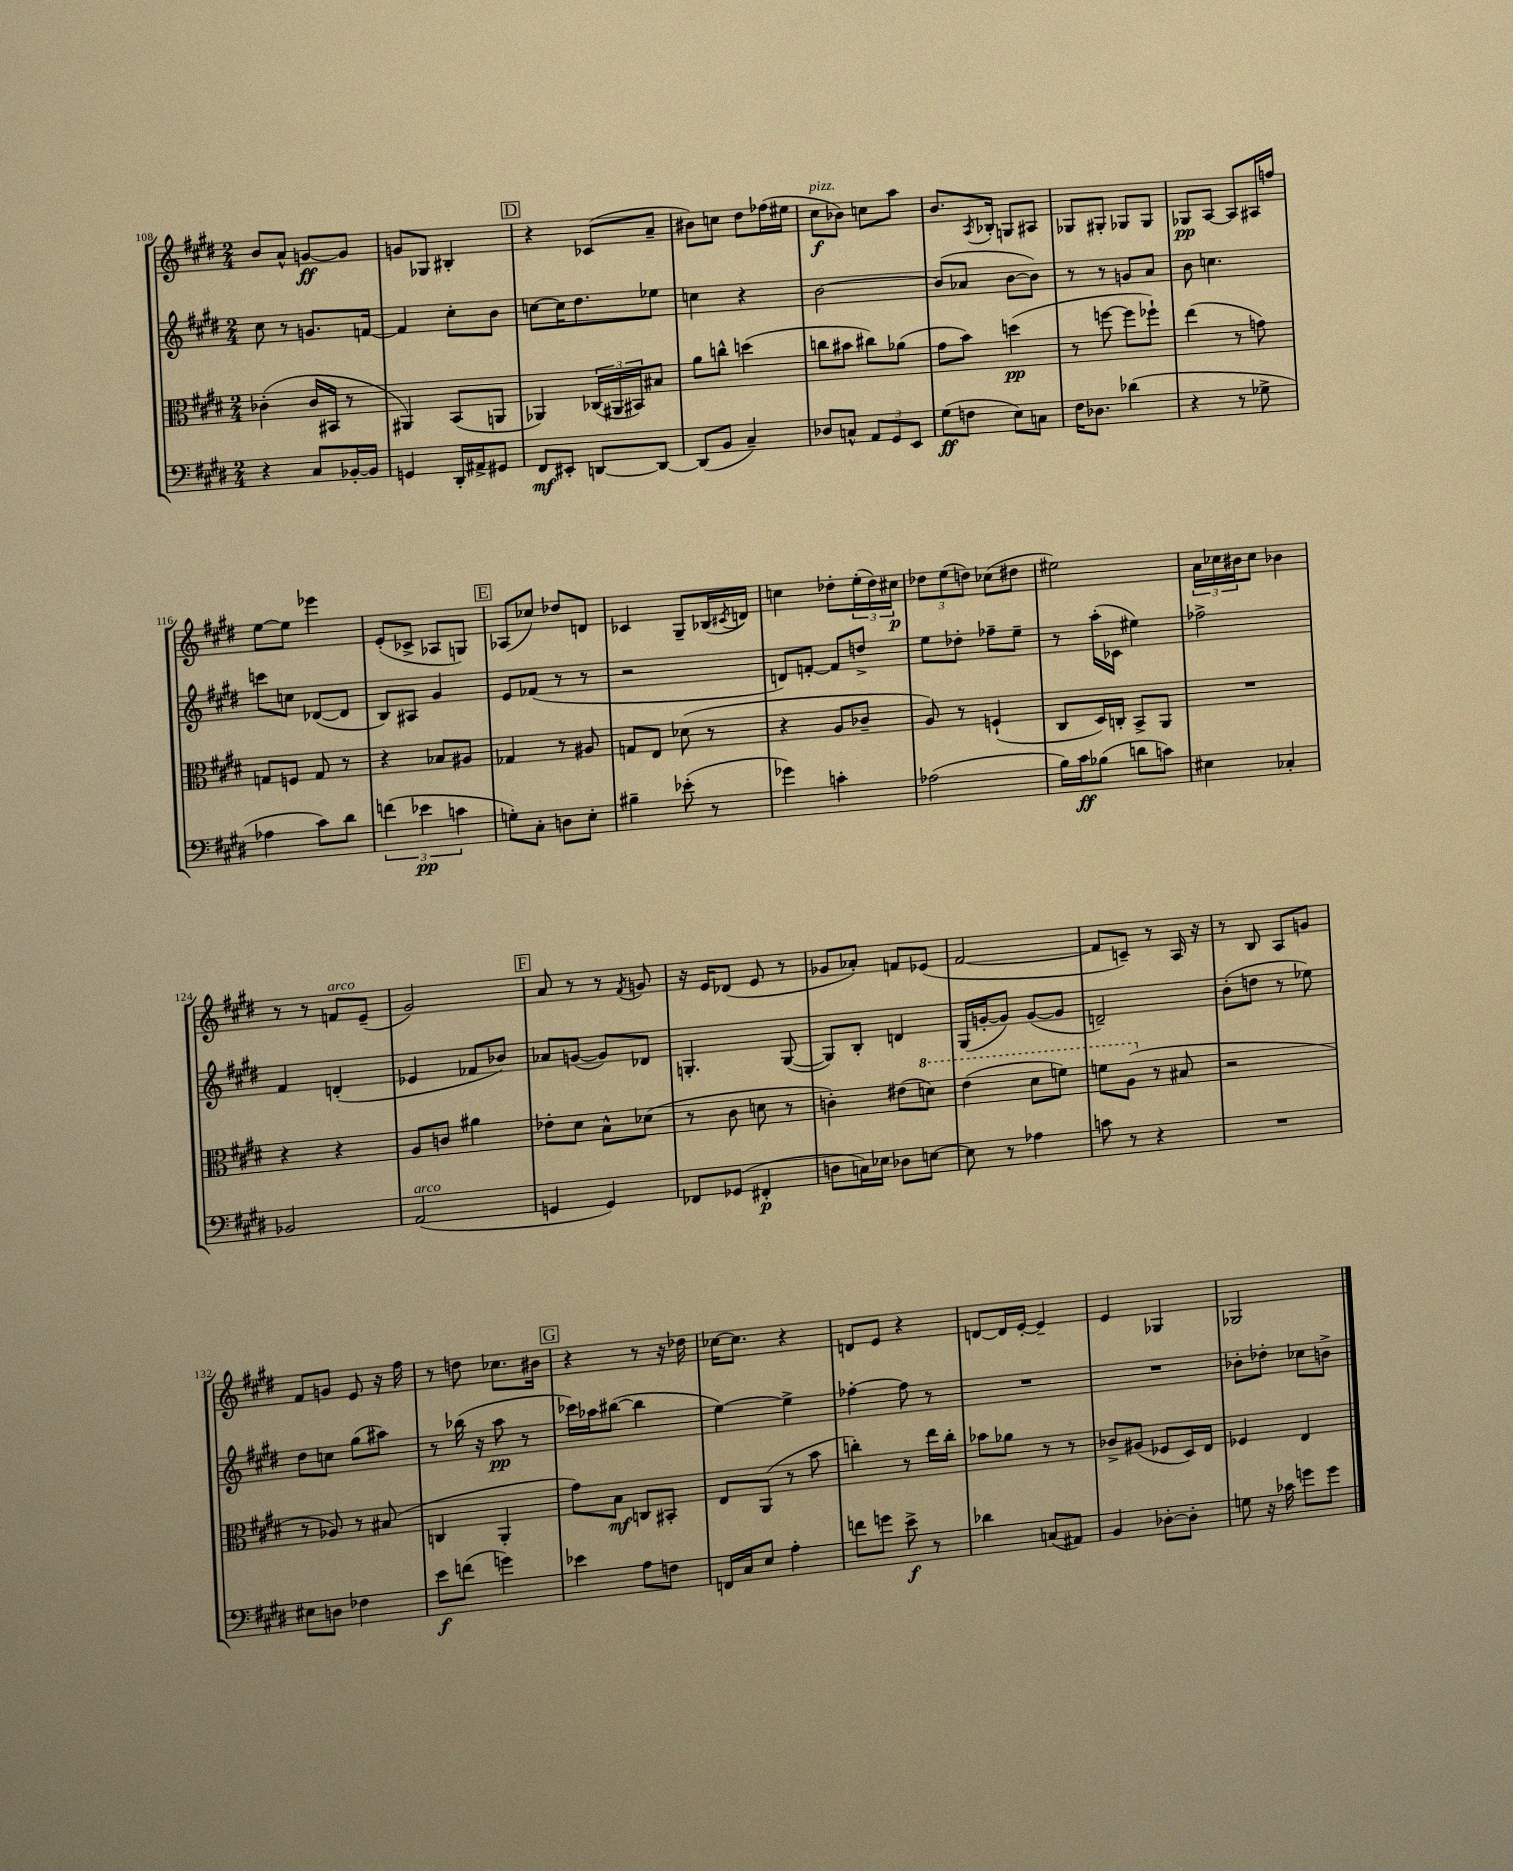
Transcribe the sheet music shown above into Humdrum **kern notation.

**kern	**dynam	**kern	**dynam	**kern	**dynam	**kern	**dynam
*part4	*part4	*part3	*part3	*part2	*part2	*part1	*part1
*staff4	*staff4	*staff3	*staff3	*staff2	*staff2	*staff1	*staff1
*clefF4	*	*clefC3	*	*clefG2	*	*clefG2	*
*k[f#c#g#d#]	*	*k[f#c#g#d#]	*	*k[f#c#g#d#]	*	*k[f#c#g#d#]	*
*M2/4	*	*M2/4	*	*M2/4	*	*M2/4	*
=108	=108	=108	=108	=108	=108	=108	=108
4r	.	(4c-X'\	.	8cc#\	.	8b/L	.
.	.	.	.	8r	.	8a^^/J	.
8C#/L	.	16c-/LL	.	8.gn/L	.	[8gn/L	ff
.	.	16BB#X/JJ	.	.	.	.	.
[16BB-X'/L	.	8r	.	.	.	8g/J]	.
16BB-/JJ]	.	.	.	[16fn/Jk	.	.	.
=109	=109	=109	=109	=109	=109	=109	=109
4GGn/	.	4AA#X/)	.	4f/]	.	8gn/L	.
.	.	.	.	.	.	8G-X/J	.
16DD#'/LL	.	(8BB/L	.	8cc#'\L	.	4B#X'/	.
16AA#X^/J	.	.	.	.	.	.	.
8GG#X/J	.	8AAn/J	.	8b\J	.	.	.
!!LO:REH:place=s1:t=D
=110	=110	=110	=110	=110	=110	=110	=110
8FF#/L	mf	4AA-X/)	.	[8ccn\L	.	4r	.
8EE#X'/J	.	.	.	16cc\K]	.	.	.
.	.	.	.	8.dd#\	.	.	.
[8DDn/L	.	(24C-X/LL	.	.	.	(8c-X/L	.
.	.	24AA#X/	.	.	.	.	.
.	.	24BB#X/J)	.	.	.	.	.
8DD/J_	.	8B#X/J	.	8ee-X\J	.	8a~/J	.
=111	=111	=111	=111	=111	=111	=111	=111
(8DD/L]	.	8a\L	.	4ccn\	.	8b#X\L)	.
8BB/J	.	8ccn^^\J	.	.	.	8ccn\J	.
4C#~/)	.	(4ddn\	.	4r	.	8dd#\L	.
.	.	.	.	.	.	(16ff-X\L	.
.	.	.	.	.	.	16ee#X\JJ	.
=112	=112	=112	=112	=112	=112	=112	=112
!	!	!	!	!	!	!LO:TX:a:i:t=pizz.	!
8D-X/L	.	8ccn\L	.	[2b\	.	8cc#\L	f
8Cn^^/J	.	8b#X\J	.	.	.	8b-X\J)	.
12AA/L	.	8cc#X\L)	.	.	.	8ccn\L	.
12GG#/	.	.	.	.	.	.	.
.	.	(8a-X\J	.	.	.	8aa\J	.
12EE/J	.	.	.	.	.	.	.
=113	=113	=113	=113	=113	=113	=113	=113
(8G#\L	ff	8g#\L	.	(8b/L]	.	8.b/L	.
8Fn\J	.	8b\J)	.	8a-X/J	.	.	.
.	.	.	.	.	.	8qA/	.
.	.	.	.	.	.	16B-X'/Jk	.
8E\L)	.	(4ddn\	pp	[8b\L	.	8Gn/L	.
8Cn\J	.	.	.	8b\J])	.	8A#X/J	.
=114	=114	=114	=114	=114	=114	=114	=114
16F#\KL	.	8r	.	8r	.	8G-X/L	.
8.D-X\J	.	.	.	.	.	.	.
.	.	[8ffn\	.	8r	.	8G#X'/J	.
(4d-X\	.	8ff\L]	.	8gn/L	.	8G-X/L	.
.	.	8ff-X`\J)	.	8a/J	.	8G-/J	.
=115	=115	=115	=115	=115	=115	=115	=115
4r	.	(4ee\	.	8b\	.	8G-X/L	pp
.	.	.	.	4.ccn\	.	[8A/J	.
8r	.	8r	.	.	.	8A/L]	.
8G-X^\	.	8gn\)	.	.	.	16A#X/L	.
.	.	.	.	.	.	16ffn/JJ	.
!!LO:LB:g=z
=116	=116	=116	=116	=116	=116	=116	=116
4A-X\	.	8Gn/L	.	8cccn\L	.	[8ee\L	.
.	.	8Fn/J	.	8ccn\J	.	8ee\J]	.
8c#\L)	.	8G/	.	([8d-X/L	.	4eee-X\	.
8d#\J	.	8r	.	8d-/J]	.	.	.
=117	=117	=117	=117	=117	=117	=117	=117
(6fn\	.	4r	.	8B/L)	.	(8e'/L	.
.	.	.	.	8A#X/J	.	8c-X^/J	.
6e-X\	pp	.	.	.	.	.	.
.	.	8B-X/L	.	4g#/	.	8A-X/L	.
6cn\	.	.	.	.	.	.	.
.	.	8A#X/J	.	.	.	8Gn/J)	.
!!LO:REH:place=s1:t=E
=118	=118	=118	=118	=118	=118	=118	=118
8Gn'\L)	.	4G-X/	.	8e/L	.	(8A-X/L	.
8C#'\J	.	.	.	(8f-X/J	.	8cc-X/J)	.
8Dn\L	.	8r	.	8r	.	8dd-X/L	.
8E'\J	.	8A#X/	.	8r	.	8dn/J	.
=119	=119	=119	=119	=119	=119	=119	=119
4B#X~\	.	8Gn/L	.	2r	.	4c-X/	.
.	.	8E/J	.	.	.	.	.
(8e-X'\	.	(8d-X\	.	.	.	8G#~/L	.
8r	.	8r	.	.	.	(16B-X/L	.
.	.	.	.	.	.	8qc#X/	.
.	.	.	.	.	.	16dn/JJ)	.
=120	=120	=120	=120	=120	=120	=120	=120
4g-X\)	.	4r	.	8dn/L)	.	4ccn\	.
.	.	.	.	[8fn'/J	.	.	.
4cn'\	.	8A/L	.	8f/L]	.	8dd-X'\L	.
.	.	8c-X~/J	.	8ddn^/J	.	(24ee'\L	.
.	.	.	.	.	.	24dd-\)	.
.	.	.	.	.	.	24cc#X\JJ	p
=121	=121	=121	=121	=121	=121	=121	=121
(2A-X\	.	8A/)	.	8ee\L	.	12dd-X\L	.
.	.	.	.	.	.	(12ee\	.
.	.	8r	.	8dd-X'\J	.	.	.
.	.	.	.	.	.	12ddn\J)	.
.	.	(4Fn`/	.	8ff-X~\L	.	(8cc-X\L	.
.	.	.	.	8ee~\J	.	8dd#X\J	.
=122	=122	=122	=122	=122	=122	=122	=122
16B\LL)	.	8C#/L	.	8r	.	2ee#X\)	.
16c#\J	ff	.	.	.	.	.	.
(8B-X\J	.	16D#/L)	.	(16aa'\LL	.	.	.
.	.	16Cn'/JJ	.	16c-X\JJ	.	.	.
8dn\L	.	8BB^/L	.	4ee#X\)	.	.	.
8cn\J)	.	8AA/J	.	.	.	.	.
=123	=123	=123	=123	=123	=123	=123	=123
4E#X\	.	2r	.	2ff-X^\	.	24a\LL	.
.	.	.	.	.	.	24cc-X\	.
.	.	.	.	.	.	24b#X\J	.
.	.	.	.	.	.	8cc-\J	.
4C-X'/	.	.	.	.	.	4b-X\	.
!!LO:LB:g=z
=124	=124	=124	=124	=124	=124	=124	=124
2BB-X/	.	4r	.	4f#/	.	8r	.
.	.	.	.	.	.	8r	.
!	!	!	!	!	!	!LO:TX:a:i:t=arco	!
.	.	4r	.	(4dn'/	.	8fn/L	.
.	.	.	.	.	.	(8e~/J	.
=125	=125	=125	=125	=125	=125	=125	=125
!LO:TX:a:i:t=arco	!	!	!	!	!	!	!
(2AA/	.	8A/L	.	4e-X/	.	2g#/)	.
.	.	8cn/J	.	.	.	.	.
.	.	4a#X\	.	8f-X/L	.	.	.
.	.	.	.	8b-X/J)	.	.	.
!!LO:REH:place=s1:t=F
=126	=126	=126	=126	=126	=126	=126	=126
4GGn/	.	8e-X'\L	.	8a-X/L	.	8a/	.
.	.	8d#\J	.	([8gn/J	.	8r	.
4GG/)	.	8B^^\L	.	8g/L])	.	8r	.
.	.	.	.	.	.	8qf#/	.
.	.	(8d-X\J	.	8d-X/J	.	8gn/	.
=127	=127	=127	=127	=127	=127	=127	=127
8FF-X/L	.	8r	.	4.Gn'/	.	16r	.
.	.	.	.	.	.	16e/KL	.
(8GG-X/J	.	8c#\	.	.	.	(8d-X/J	.
4FF#X'/	p	8dn\	.	.	.	8e/	.
.	.	8r	.	([8G/	.	8r	.
=128	=128	=128	=128	=128	=128	=128	=128
8Dn\L	.	4cn'\)	.	8G/L])	.	8g-X/L	.
16Cn\L)	.	.	.	8B'/J	.	8a-X'/J)	.
16E-X\JJ	.	.	.	.	.	.	.
8D-X\L	.	(8e#X\L	.	4dn/	.	8fn/L	.
*	*	*8va	*	*	*	*	*
[8En\J	.	8ddn\J)	.	.	.	(8e-X/J	.
=129	=129	=129	=129	=129	=129	=129	=129
8E\]	.	(4ee\	.	(16G#/LL	.	[2f#/	.
.	.	.	.	[16gn'/J	.	.	.
8r	.	.	.	8g/J])	.	.	.
4A-X\	.	8dd#\L	.	([8g/L	.	.	.
.	.	8ffn\J)	.	8g/J]	.	.	.
=130	=130	=130	=130	=130	=130	=130	=130
8cn\	.	8ffn\L	.	2dn~/)	.	8f#/L]	.
8r	.	(8a\J	.	.	.	8cn~/J)	.
*	*	*X8va	*	*	*	*	*
4r	.	8r	.	.	.	8r	.
.	.	8B#X/	.	.	.	16A/	.
.	.	.	.	.	.	16r	.
=131	=131	=131	=131	=131	=131	=131	=131
2r	.	2r	.	(8b'\L	.	8r	.
.	.	.	.	8ddn\J	.	8B/	.
.	.	.	.	8r	.	8A/L	.
.	.	.	.	8ee-X\)	.	8gn/J	.
!!LO:LB:g=z
=132	=132	=132	=132	=132	=132	=132	=132
8E#X\L	.	8r	.	8dd#\L	.	8f#/L	.
8Dn\J	.	8A-X/)	.	8ccn\J	.	8gn/J	.
4F-X\	.	8r	.	(8gg#\L	.	8e/	.
.	.	(8B#X/	.	8aa#X\J)	.	16r	.
.	.	.	.	.	.	16ff#\	.
=133	=133	=133	=133	=133	=133	=133	=133
8e\L	f	4Cn/	.	8r	.	8r	.
(8fn\J	.	.	.	(16bb-X\	.	8ddn\	.
.	.	.	.	16r	.	.	.
4gn\)	.	4AA'/	.	8aa\	pp	8.cc-X\L	.
.	.	.	.	8r	.	.	.
.	.	.	.	.	.	16b#X\Jk	.
!!LO:REH:place=s1:t=G
=134	=134	=134	=134	=134	=134	=134	=134
4e-X\	.	8g#\L)	.	16ccc-X\LL)	.	4r	.
.	.	.	.	16aa-X\J	.	.	.
.	.	8B\J	mf	([8bb#X\J	.	.	.
8A\L	.	8Cn/L	.	4bb#\]	.	8r	.
8Fn\J	.	8BB#X'/J	.	.	.	16r	.
.	.	.	.	.	.	16dd-X\	.
=135	=135	=135	=135	=135	=135	=135	=135
16FFn/LL	.	8E/L	.	[4ee\)	.	[16cc-X\KL	.
16C#/J	.	.	.	.	.	8.cc-\J]	.
8E/J	.	(8AA/J	.	.	.	.	.
4A'\	.	8r	.	4ee^\]	.	4r	.
.	.	8b\	.	.	.	.	.
=136	=136	=136	=136	=136	=136	=136	=136
8fn\L	.	4ccn'\)	.	[4ff-X'\	.	8dn/L	.
8gn\J	.	.	.	.	.	8e/J	.
8e^\	f	8r	.	8ff-\]	.	4r	.
8r	.	16ee\LL	.	8r	.	.	.
.	.	16cc'\JJ	.	.	.	.	.
=137	=137	=137	=137	=137	=137	=137	=137
4d-X\	.	8b-X\L	.	2r	.	[8dn/L	.
.	.	8a-X\J	.	.	.	16d/L]	.
.	.	.	.	.	.	[16e'/JJ	.
(8Cn/L	.	8r	.	.	.	4e~/]	.
8AA#X/J)	.	8r	.	.	.	.	.
=138	=138	=138	=138	=138	=138	=138	=138
4BB/	.	8c-X^/L	.	2r	.	4e/	.
.	.	(8A#X/J	.	.	.	.	.
[8D-X'\L	.	8F-X/L	.	.	.	4G-X/	.
8D-'\J]	.	16D#/L)	.	.	.	.	.
.	.	16E/JJ	.	.	.	.	.
=139	=139	=139	=139	=139	=139	=139	=139
8Gn\	.	4F-X/	.	8b-X'\L	.	2G-X/	.
16r	.	.	.	8dd-X'\J	.	.	.
16c-X\	.	.	.	.	.	.	.
8gn\L	.	4E/	.	8cc-X\L	.	.	.
8g\J	.	.	.	8bn^\J	.	.	.
==	==	==	==	==	==	==	==
*-	*-	*-	*-	*-	*-	*-	*-
